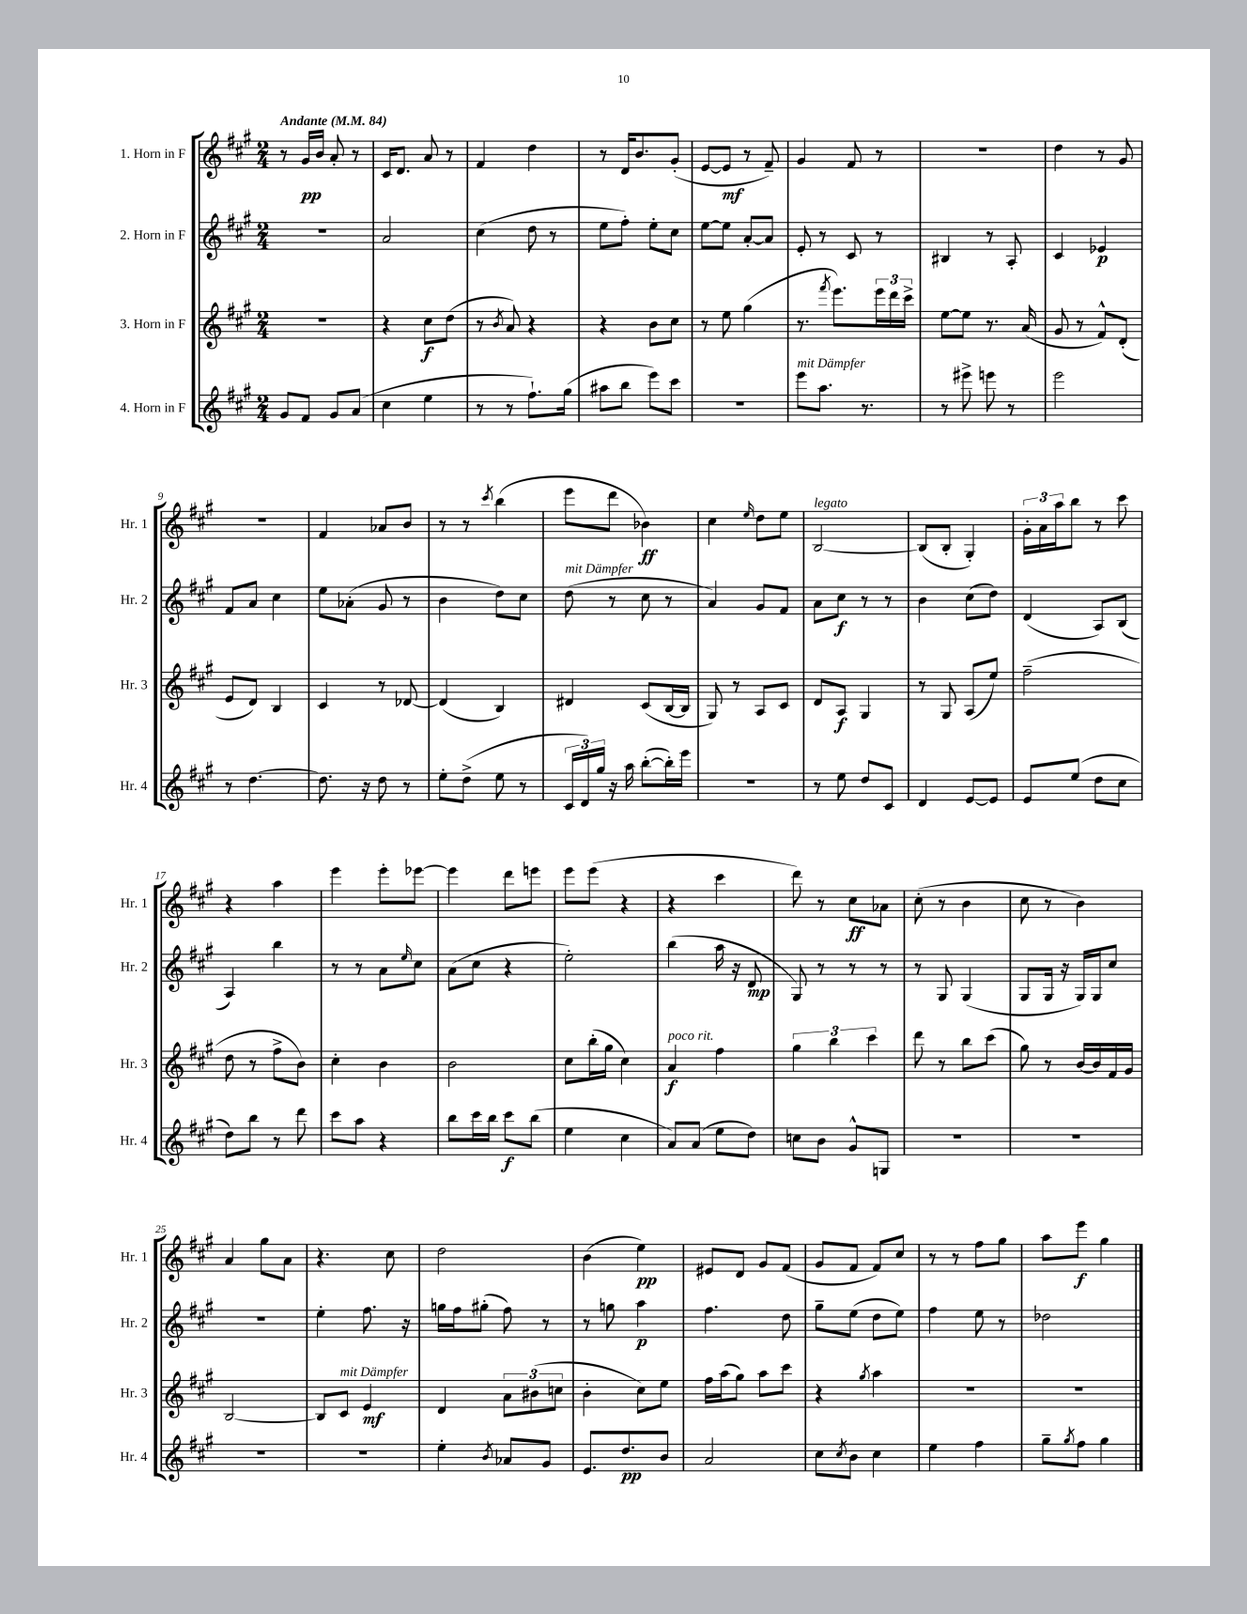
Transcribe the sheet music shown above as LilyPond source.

<<
\new StaffGroup <<
\new Staff = "s0" \with { instrumentName = "1. Horn in F" shortInstrumentName = "Hr. 1" } {
    \clef treble \key a \major \numericTimeSignature \time 2/4 \tempo "Andante" 4 = 84
    r8 gis'16\pp b'16 a'8-. r8 |
    cis'16 d'8. a'8 r8 |
    fis'4 d''4 |
    r8 d'16 b'8. gis'8-.( |
    e'8~ e'8\mf r8 fis'8--) |
    gis'4 fis'8 r8 |
    R2 |
    d''4 r8 gis'8 |
    r2 |
    fis'4 aes'8 b'8 |
    r8 r8 \acciaccatura { cis'''8 } b''4( |
    e'''8 d'''8 bes'4\ff) |
    cis''4 \grace { e''16 } d''8 e''8 |
    b2~^\markup { \italic "legato" } |
    b8( b8-. gis4-.) |
    \tuplet 3/2 { gis'16-. a'16 a''16 } b''8 r8 cis'''8 |
    r4 a''4 |
    e'''4 e'''8-. ees'''8~ |
    ees'''4 d'''8 e'''8 |
    e'''8 e'''8( r4 |
    r4 cis'''4 |
    d'''8) r8 cis''8\ff aes'8 |
    cis''8-.( r8 b'4 |
    cis''8 r8 b'4) |
    a'4 gis''8 a'8 |
    r4. cis''8 |
    d''2 |
    b'4( e''4\pp) |
    eis'8 d'8 gis'8 fis'8( |
    gis'8 fis'8 fis'8) cis''8 |
    r8 r8 fis''8 gis''8 |
    a''8 e'''8\f gis''4 \bar "|." |
}
\new Staff = "s1" \with { instrumentName = "2. Horn in F" shortInstrumentName = "Hr. 2" } {
    \clef treble \key a \major \numericTimeSignature \time 2/4
    R2 |
    a'2 |
    cis''4( d''8 r8 |
    e''8 fis''8-.) e''8-. cis''8 |
    e''8~ e''8 a'8~-. a'8 |
    e'8-. r8 cis'8 r8 |
    bis4 r8 a8-. |
    cis'4 ees'4\p |
    fis'8 a'8 cis''4 |
    e''8 aes'8-.( gis'8 r8 |
    b'4 d''8) cis''8 |
    d''8^\markup { \italic "mit Dämpfer" }( r8 cis''8 r8 |
    a'4) gis'8 fis'8 |
    a'8 cis''8\f r8 r8 |
    b'4 cis''8( d''8) |
    d'4( a8) b8( |
    a4) b''4 |
    r8 r8 a'8 \grace { e''16 } cis''8 |
    a'8( cis''8 r4 |
    e''2-.) |
    b''4( a''16 r16 d'8\mp |
    gis8) r8 r8 r8 |
    r8 gis8 gis4( |
    gis8 gis16 r16 gis16) gis16 cis''8 |
    R2 |
    e''4-. fis''8. r16 |
    g''16 fis''16 gis''8-.( fis''8) r8 |
    r8 g''8 a''4\p |
    fis''4. d''8 |
    gis''8-- e''8( d''8 e''8) |
    fis''4 e''8 r8 |
    des''2 \bar "|." |
}
\new Staff = "s2" \with { instrumentName = "3. Horn in F" shortInstrumentName = "Hr. 3" } {
    \clef treble \key a \major \numericTimeSignature \time 2/4
    R2 |
    r4 cis''8\f d''8( |
    r8 \acciaccatura { b'8 } a'8) r4 |
    r4 b'8 cis''8 |
    r8 e''8 gis''4( |
    r8. \acciaccatura { fis'''8 } e'''8.) \tuplet 3/2 { e'''16 d'''16 cis'''16-> } |
    e''8~ e''8 r8. a'16( |
    gis'8 r8 fis'8-^) d'8-.( |
    e'8 d'8) b4 |
    cis'4 r8 des'8~ |
    des'4( b4) |
    dis'4 cis'8( b16~ b16 |
    gis8) r8 a8 cis'8 |
    d'8 a8\f gis4 |
    r8 gis8 a8( e''8) |
    fis''2--( |
    d''8 r8 fis''8-> b'8) |
    cis''4-. b'4 |
    b'2 |
    cis''8 b''16-.( gis''16 cis''4) |
    a'4\f^\markup { \italic "poco rit." } fis''4 |
    \tuplet 3/2 { gis''4 b''4 cis'''4 } |
    d'''8 r8 b''8 cis'''8( |
    gis''8) r8 b'16~ b'16 fis'16 gis'16 |
    b2~ |
    b8 cis'8^\markup { \italic "mit Dämpfer" } e'4\mf |
    d'4 \tuplet 3/2 { a'8 bis'8( c''8 } |
    b'4-. cis''8) e''8 |
    fis''16 a''16( gis''8) a''8 cis'''8 |
    r4 \acciaccatura { gis''8 } a''4 |
    R2 |
    R2 \bar "|." |
}
\new Staff = "s3" \with { instrumentName = "4. Horn in F" shortInstrumentName = "Hr. 4" } {
    \clef treble \key a \major \numericTimeSignature \time 2/4
    gis'8 fis'8 gis'8 a'8( |
    cis''4 e''4 |
    r8 r8 fis''8.-!) gis''16( |
    ais''8 b''8 e'''8) cis'''8 |
    r2 |
    e'''8^\markup { \italic "mit Dämpfer" } a''8. r8. |
    r8 eis'''8-> e'''8 r8 |
    e'''2 |
    r8 d''4.~ |
    d''8. r16 d''8 r8 |
    e''8-. d''8->( e''8 r8 |
    \tuplet 3/2 { cis'16 d'16) gis''16 } r16 a''16 b''8~-.( b''16-.) e'''16 |
    R2 |
    r8 e''8 d''8 cis'8 |
    d'4 e'8~ e'8 |
    e'8 e''8( d''8 cis''8 |
    d''8) b''8 r8 d'''8 |
    cis'''8 a''8 r4 |
    b''8 cis'''16 b''16 cis'''8\f b''8( |
    e''4 cis''4 |
    a'8) a'8( e''8 d''8) |
    c''8 b'8 gis'8-^ g8 |
    R2 |
    R2 |
    R2 |
    R2 |
    e''4-. \acciaccatura { b'8 } aes'8 gis'8 |
    e'8. d''8.\pp b'8 |
    a'2 |
    cis''8 \acciaccatura { cis''8 } b'8 cis''4 |
    e''4 fis''4 |
    gis''8-- \acciaccatura { gis''8 } fis''8 gis''4 \bar "|." |
}
>>
>>
